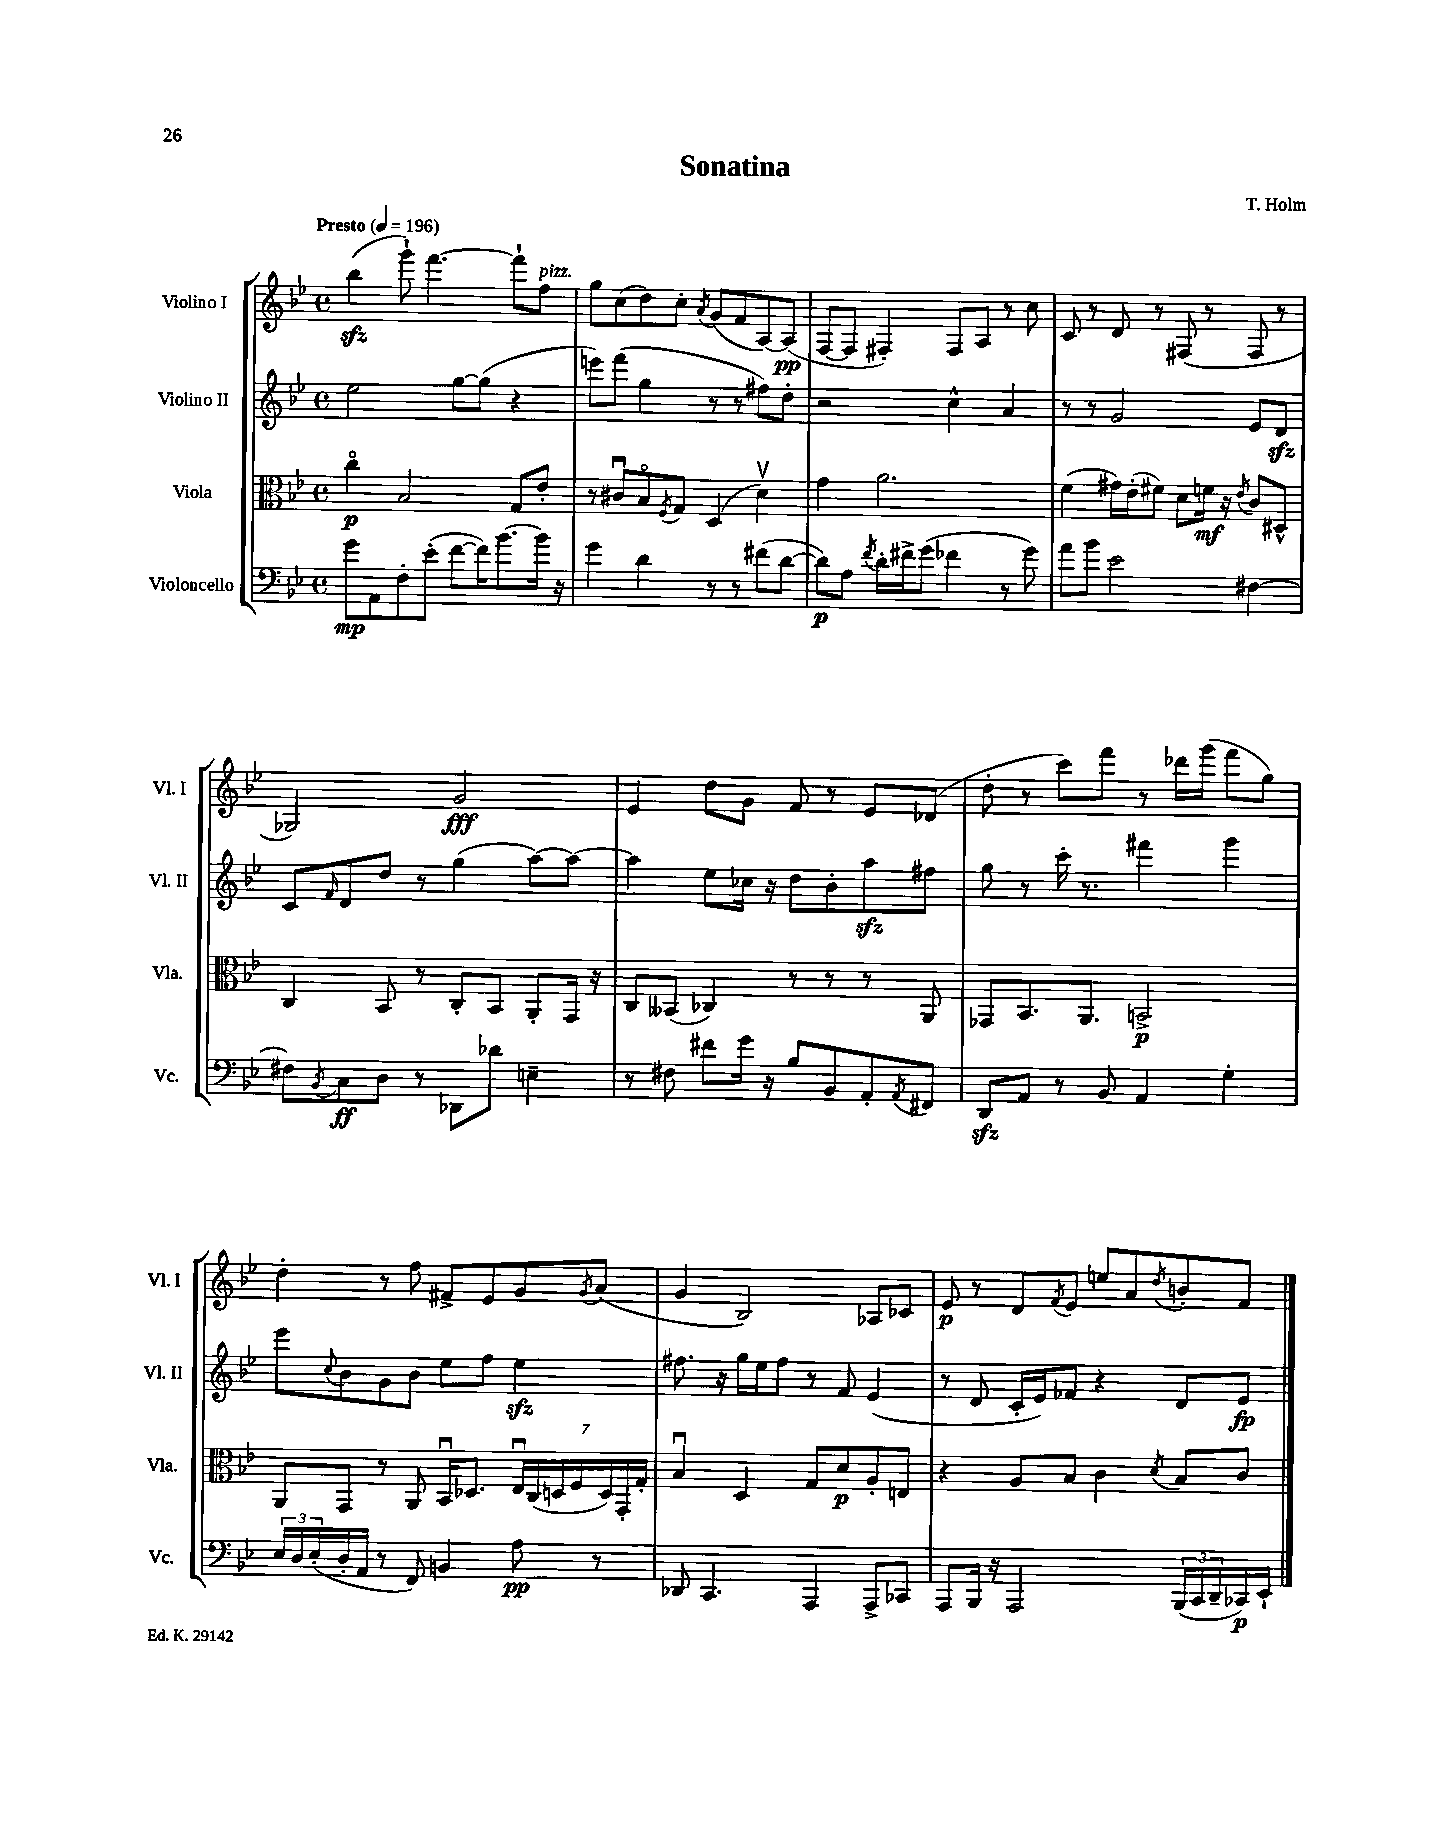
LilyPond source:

\header { title = "Sonatina" composer = "T. Holm" }
<<
\new StaffGroup <<
\new Staff = "s0" \with { instrumentName = "Violino I" shortInstrumentName = "Vl. I" } {
    \clef treble \key bes \major \defaultTimeSignature \time 4/4 \tempo "Presto" 4 = 196
    bes''4\sfz( g'''8-!) f'''4.~ f'''8-! f''8^\markup { \italic "pizz." } |
    g''8 c''8( d''8) c''8-. \acciaccatura { a'8 } g'8( f'8 a8~) a8\pp( |
    f8~ f8 fis4-.) fis8 a8 r8 c''8 |
    c'8 r8 d'8 r8 fis8( r8 fis8 r8 |
    ges2) g'2\fff |
    ees'4 d''8 g'8 f'8 r8 ees'8 des'8( |
    d''8-. r8 c'''8) f'''8 r8 des'''16 g'''16( f'''8 g''8) |
    d''4-. r8 f''8 fis'8-> ees'8 g'8 \acciaccatura { g'8 } a'8( |
    g'4 bes2) aes8 ces'8 |
    ees'8\p r8 d'8 \acciaccatura { f'8 } ees'8 e''8 a'8 \acciaccatura { d''8 } b'8-. f'8 \bar "|." |
}
\new Staff = "s1" \with { instrumentName = "Violino II" shortInstrumentName = "Vl. II" } {
    \clef treble \key bes \major \defaultTimeSignature \time 4/4
    ees''2 g''8~ g''8( r4 |
    e'''8) f'''8( g''4 r8 r8 fis''8) d''8-. |
    r2 c''4-^ a'4 |
    r8 r8 g'2 ees'8 d'8\sfz |
    c'8 \grace { f'16 } d'8 d''8 r8 g''4( a''8~) a''8~ |
    a''4 ees''8 ces''16 r16 d''8 bes'8-. a''8\sfz fis''8 |
    g''8 r8 c'''16-. r8. fis'''4 g'''4 |
    ees'''8 \appoggiatura { c''8 } bes'8 g'8 bes'8 ees''8 f''8 ees''4\sfz |
    fis''8. r16 g''16 ees''16 fis''8 r8 f'8 ees'4( |
    r8 d'8 c'16-. ees'16) fes'8 r4 d'8 ees'8\fp \bar "|." |
}
\new Staff = "s2" \with { instrumentName = "Viola" shortInstrumentName = "Vla." } {
    \clef alto \key bes \major \defaultTimeSignature \time 4/4
    c''4\flageolet\p bes2 g8 ees'8-. |
    r8 cis'8\downbow bes8\flageolet \acciaccatura { f8 } g8 d4( d'4\upbow) |
    g'4 a'2. |
    f'4( gis'16) ees'16-.( fis'8) d'8 f'16\mf r16 \acciaccatura { ees'8 } c'8 dis8-^ |
    c4 bes,8 r8 c8-. bes,8 a,8-. g,16 r16 |
    c8 beses,8( ces4) r8 r8 r8 a,8 |
    ges,8 bes,8. a,8. b,2->\p |
    a,8 g,8 r8 a,8 bes,16\downbow des8. \tuplet 7/4 { ees16\downbow c16( d16 f16 d16) g,16-. g16-. } |
    bes4\downbow d4 g8 d'8\p a8-. e8 |
    r4 a8 bes8 c'4 \acciaccatura { d'8 } bes8 c'8 \bar "|." |
}
\new Staff = "s3" \with { instrumentName = "Violoncello" shortInstrumentName = "Vc." } {
    \clef bass \key bes \major \defaultTimeSignature \time 4/4
    g'8\mp a,8 f8-. ees'8-.( f'8~ f'16) bes'8.~ bes'16 r16 |
    g'4 d'4 r8 r8 fis'8( d'8~ |
    d'8\p) a8 \acciaccatura { f'8 } d'16-. fis'16-> g'8( fes'4 r8 g'8) |
    a'8 bes'8 ees'2 fis4~ |
    fis8 \acciaccatura { bes,8 } c8\ff d8 r8 des,8 des'8 e4-- |
    r8 fis8 fis'8 g'16 r16 bes8 bes,8 a,8-. \acciaccatura { a,8 } fis,8 |
    d,8\sfz a,8 r8 bes,8 a,4 g4-. |
    \tuplet 3/2 { ees16 d16 ees16-.( } d16-. a,16 r8 f,8) b,4 a8\pp r8 |
    des,8 c,4. a,,4 a,,8-> ces,8 |
    a,,8 bes,,16 r16 a,,2 \tuplet 3/2 { bes,,16( c,16 d,16-- } ces,16\p) ees,16-! \bar "|." |
}
>>
>>
\layout { \context { \Score \remove "Bar_number_engraver" } }
